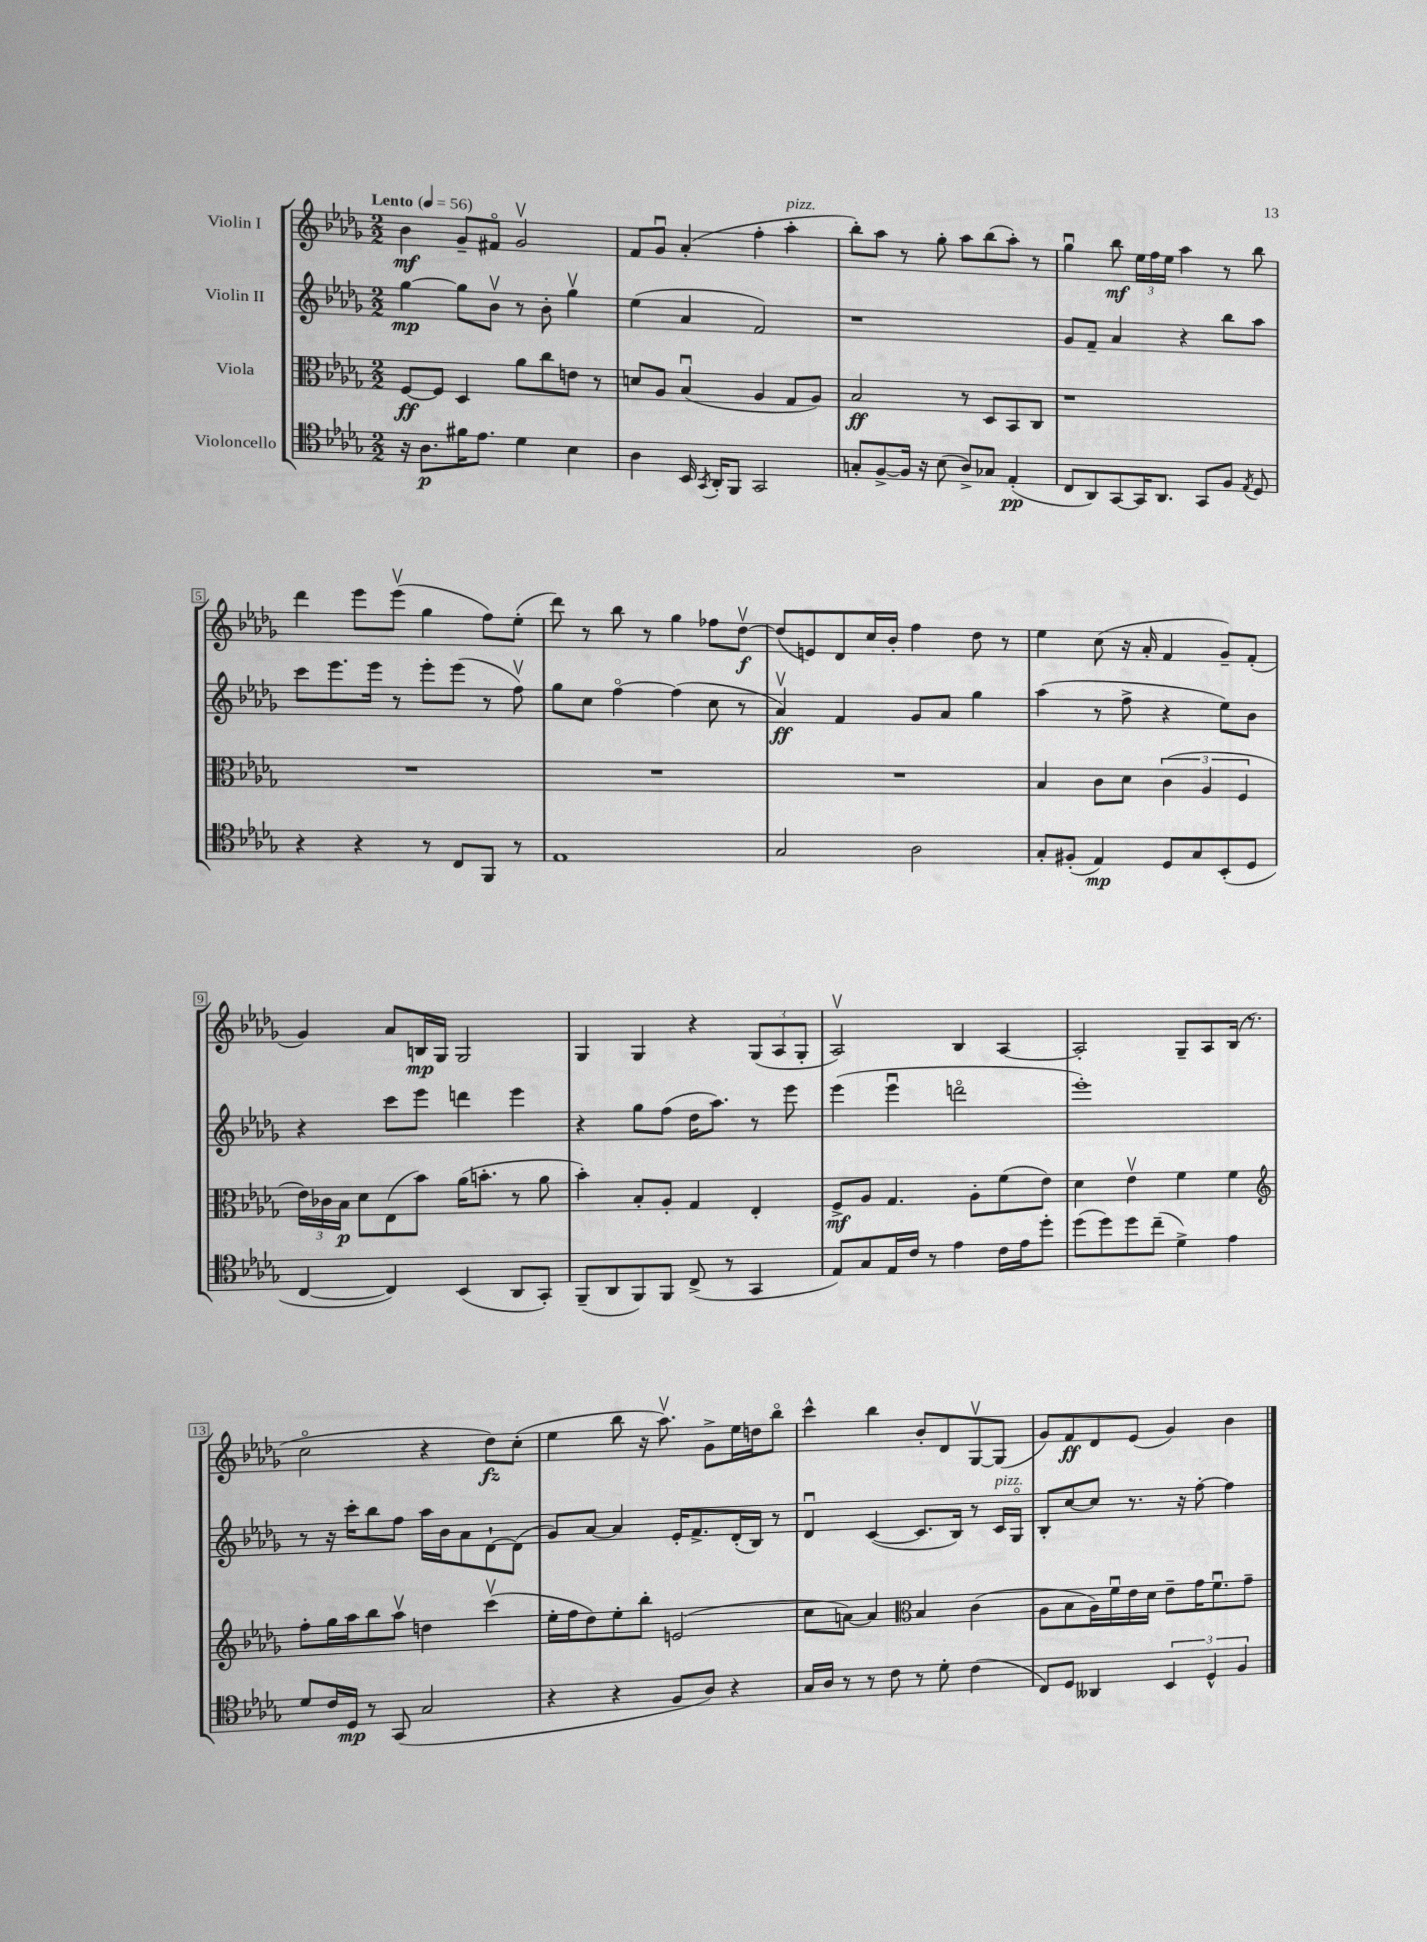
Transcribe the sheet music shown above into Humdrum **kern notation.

**kern	**kern	**kern	**kern
*staff4	*staff3	*staff2	*staff1
*clefC4	*clefC3	*clefG2	*clefG2
*k[b-e-a-d-g-]	*k[b-e-a-d-g-]	*k[b-e-a-d-g-]	*k[b-e-a-d-g-]
*M2/2	*M2/2	*M2/2	*M2/2
*MM56	*MM56	*MM56	*MM56
16r	[8F	[4gg-	4b-
8.A-	.	.	.
.	8F]	.	.
16f#	4D-	8gg-]	8g-~
8.e-	.	.	.
.	.	8b-v	8f#o
4d-	8a-	8r	2g-v
.	8cc	8b-'	.
4B-	8e	4gg-v	.
.	8r	.	.
=	=	=	=
4A-	8d	(4ee-	8f
.	8A-	.	8g-u
16BB-	(4B-u	4a-	(4a-'
8qGG-	.	.	.
16AA-'	.	.	.
8FF	.	.	.
2GG-	4A-	2f)	4ff'
.	8G-	.	4aa-'
.	8A-)	.	.
=	=	=	=
8G'	2B-	1r	8bb-')
[8F^	.	.	8aa-
16F]	.	.	8r
16r	.	.	.
(8B-	.	.	8gg-'
8A-^)	8r	.	8aa-
8G-	8D-	.	(8bb-
(4E-'	8BB-	.	8aa-')
.	8C	.	8r
=	=	=	=
8C	1r	8g-	4gg-u
8AA-)	.	8f~	.
[8GG-	.	4a-	8bb-
16GG-]	.	.	24ee-
.	.	.	24ff
8.AA-	.	.	.
.	.	.	24ee-
.	.	4r	4aa-
8GG-	.	.	.
8F	.	8bb-	8r
8qE-	.	.	.
8D-	.	8aa-	8bb-
=	=	=	=
4r	1r	8ccc	4ddd-
.	.	8.eee-	.
4r	.	.	8eee-
.	.	16eee-	.
.	.	8r	(8eee-v
8r	.	8eee-'	4gg-
8C	.	(8eee-	.
8FF	.	8r	8ff)
8r	.	8ffv)	(8ee-'
=	=	=	=
1E-	1r	8gg-	8ddd-)
.	.	8cc	8r
.	.	[4ffo	8bb-
.	.	.	8r
.	.	(4ff]	4gg-
.	.	8cc	8ff-
.	.	8r	[8dd-v
=	=	=	=
2G-	1r	4a-v)	(8dd-]
.	.	.	8e)
.	.	4f	8d-
.	.	.	16cc
.	.	.	16b-'
2A-	.	8g-	4ff
.	.	8a-	.
.	.	4gg-	8dd-
.	.	.	8r
=	=	=	=
8G-'	4B-	(4aa-	4ee-
(8F#'	.	.	.
4E-)	8c	8r	(8cc
.	8d-	8ff^	16r
.	.	.	16a-'
8D-	(6c	4r	4f
8G-	.	.	.
.	6A-	.	.
(8BB-'	.	8ee-)	8g-~)
.	6F	.	.
8D-	.	8b-	(8f'
=	=	=	=
[4C	24e-)	4r	4g-)
.	24c-	.	.
.	24B-	.	.
.	8d-	.	.
4C])	(8E-	8ccc	8a-
.	8b-)	8eee-	16B
.	.	.	16G-
(4BB-	(16a-	4ddd	2G-
.	8.b'	.	.
8AA-	8r	4eee-	.
8GG-')	8a-	.	.
=	=	=	=
(8FF~	4b-')	4r	4G-
8AA-	.	.	.
8FF)	8B-'	8gg-	4G-
8FF	8A-'	(8ff	.
(8C^	4G-	16dd-	4r
.	.	8.aa-)	.
8r	.	.	.
4GG-	4E-'	8r	(12G-
.	.	.	12A-
.	.	8eee-	.
.	.	.	12G-'
=	=	=	=
8E-)	8F^	(4eee-	2A-v)
8G-	8A-	.	.
16E-	4.G-	4eee-u	.
16c	.	.	.
8r	.	.	.
4e-	.	2dddo	4B-
.	8A-'	.	.
16c	(8f	.	[4A-
16e-	.	.	.
8dd-'	8e-)	.	.
=	=	=	=
(8dd-	4d-	1eee-')	2A-']
8dd-)	.	.	.
8dd-	4e-v	.	.
(8cc~	.	.	.
4d-^)	4f	.	8G-~
.	.	.	8A-
4e-	4f	.	(16B-
.	.	.	8.r
=	=	=	=
*	*clefG2	*	*
8d-	8ff'	8r	2cco
16c	16gg-	16r	.
16D-	16aa-	16ccc'	.
8r	8bb-	8bb-	.
(8GG-	8aa-v	8ff	.
2G-	4dd	16aa-	4r
.	.	16b-	.
.	.	8a-	.
.	(4cccv	[8d-`	8dd-)
.	.	(8d-]	(8cc'
=	=	=	=
4r	16ee-'	8g-)	4ee-
.	16ff	.	.
.	8dd-)	[8a-	.
4r	8ee-'	4a-]	8bb-
.	8bb-'	.	16r
.	.	.	8.aa-v)
8F	(2e	16e-'	.
.	.	8.f^	.
8A-)	.	.	8g-^
4r	.	(16d-'	16ee-
.	.	16B-)	16dd
.	.	8r	8bb-o
=	=	=	=
16G-	8cc	4d-u	4ccc^^
16A-	.	.	.
8r	[8a)	.	.
8r	4a]	([4c	4bb-
8c	.	.	.
*	*clefC3	*	*
8r	4B-	8.c]	8b-'
8d-'	.	.	8d-
.	.	16B-)	.
(4c	(4c	8r	[8G-v
.	.	16c	(8G-]
.	.	16G-o	.
=	=	=	=
8C)	8A-	8B-'	8g-)
8D-	8B-	[8cc	8f
4AA--	16A-)	8cc]	8d-
.	16fu	.	.
.	16e-	8.r	(8e-
.	16d-	.	.
6BB-	8e-~	.	4g-)
.	.	16r	.
.	16g-	[8ff'	.
6D-^^	.	.	.
.	8.fu	.	.
.	.	4ff]	4b-
6F	.	.	.
.	8g-~	.	.
==	==	==	==
*-	*-	*-	*-
